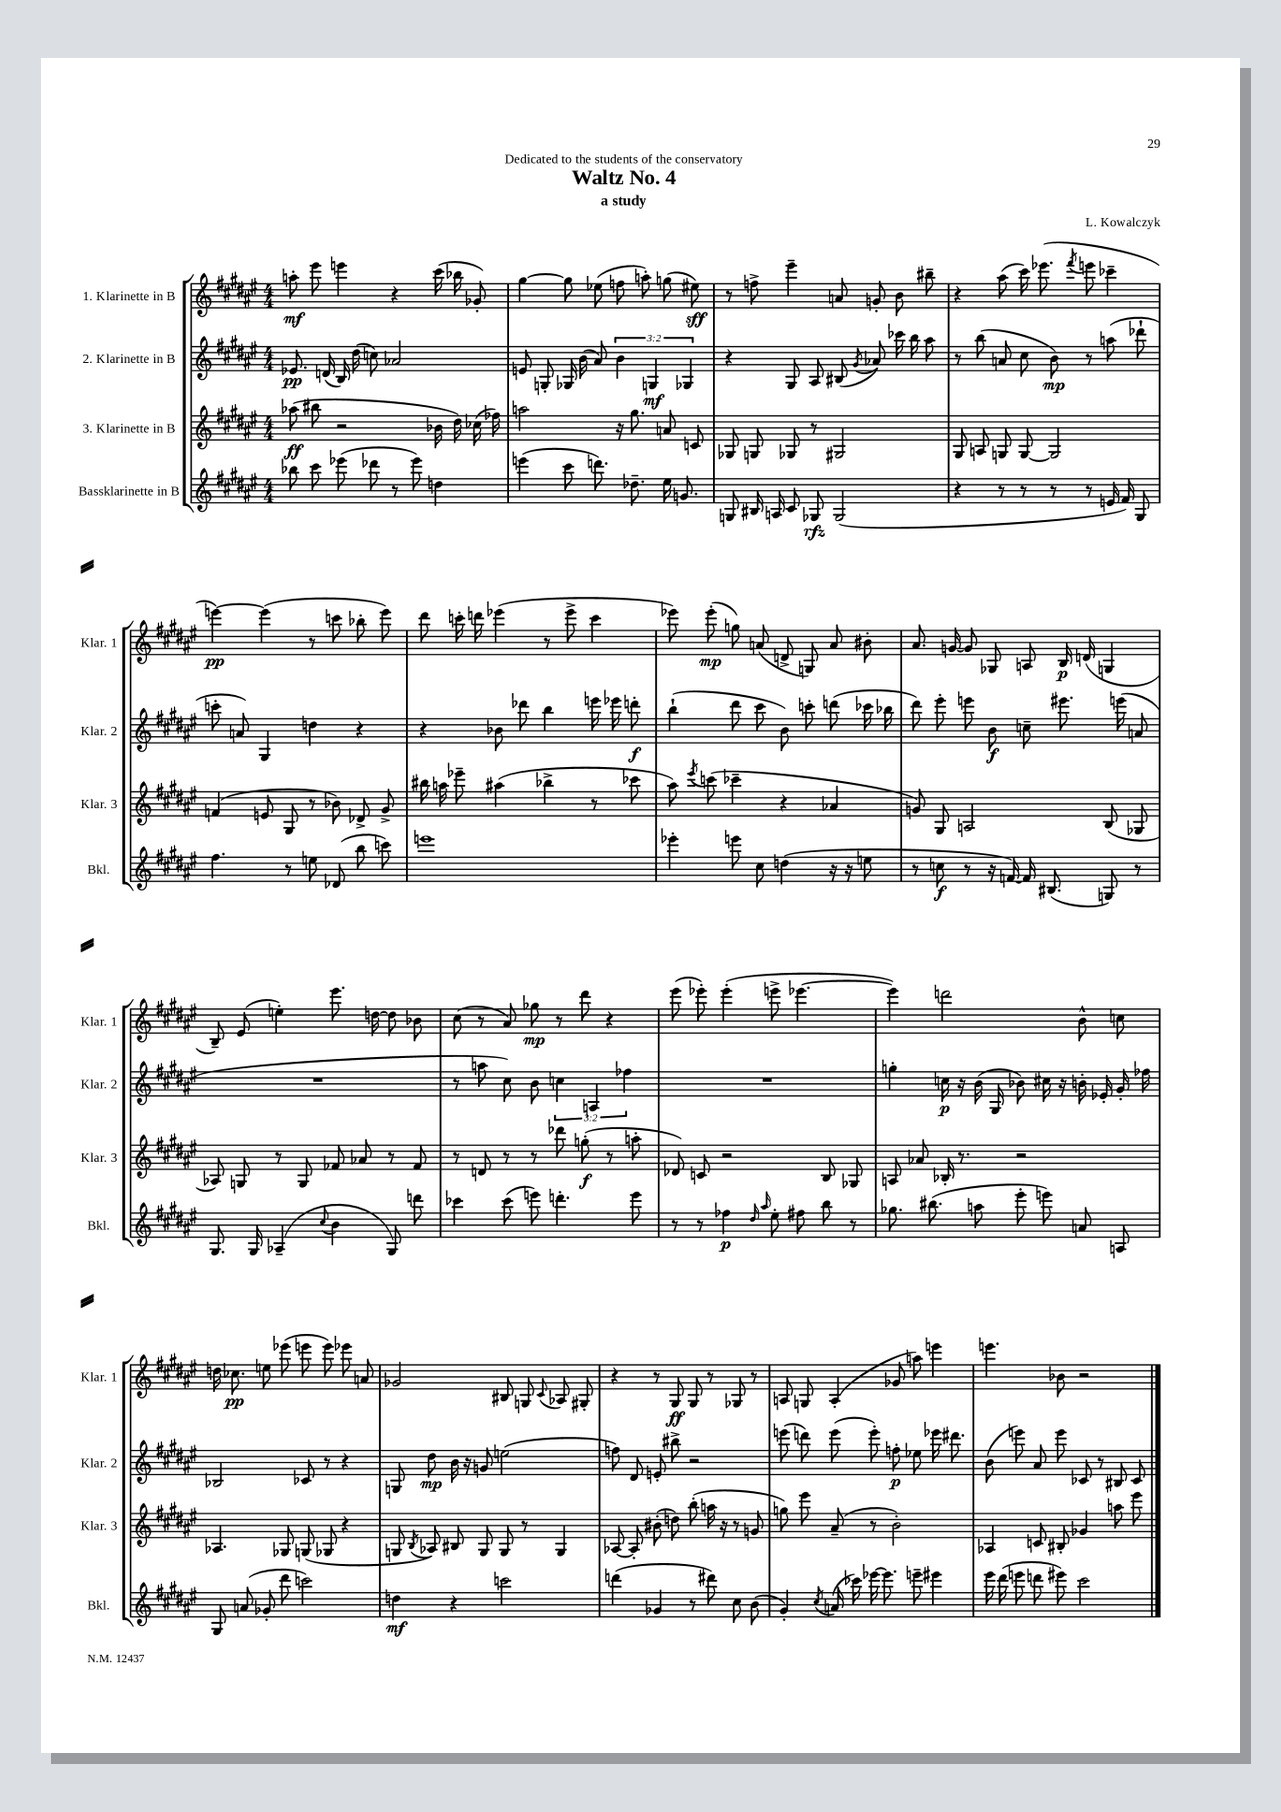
\header { title = "Waltz No. 4" composer = "L. Kowalczyk" subtitle = "a study" dedication = "Dedicated to the students of the conservatory" }
<<
\new StaffGroup <<
\new Staff = "s0" \with { instrumentName = "1. Klarinette in B" shortInstrumentName = "Klar. 1" } {
    \clef treble \key fis \major \numericTimeSignature \time 4/4
    \autoBeamOff a''8-.\mf eis'''8 e'''4 r4 cis'''16( bes''16 ges'8-.) |
    gis''4~ gis''8 ees''8( f''8 a''8-.) g''8( eis''8\sff) |
    r8 f''8-> eis'''4-- a'8 g'8-. b'8 bis''8-- |
    r4 ais''8( cis'''16) ees'''8.( \acciaccatura { fis'''8 } e'''8 ces'''4-- |
    e'''4~\pp) e'''4( r8 c'''8 bes''8-. e'''8) |
    dis'''8 c'''16-. d'''16 ees'''4( r8 ees'''8-> c'''4 |
    ees'''8) ees'''8-.\mp( g''8) a'8( d'8-> g8) a'8 bis'8-. |
    ais'8. g'16~ g'8 ges8 a8 b16\p d'16( g4 |
    b8--) eis'8( e''4-.) eis'''8. d''16~ d''8 bes'8 |
    cis''8( r8 ais'8) ges''8\mp r8 dis'''8 r4 |
    eis'''8( ees'''8-.) ees'''4-.( e'''8-> ees'''4.~ |
    ees'''4) d'''2 b'8-^ c''8 |
    d''16 ces''8.\pp e''8 ees'''8( e'''8 e'''8) ees'''8 a'8 |
    ges'2 bis8 g8 \appoggiatura { cis'8 } aes8 gis8-. |
    r4 r8 gis8\ff gis8 r8 ges8 r8 |
    a8 g8 a4-.( ges'8 a''8) e'''4 |
    e'''4. bes'8 r2 \bar "|." |
}
\new Staff = "s1" \with { instrumentName = "2. Klarinette in B" shortInstrumentName = "Klar. 2" } {
    \clef treble \key fis \major \numericTimeSignature \time 4/4 \override Staff.TupletNumber.text = #tuplet-number::calc-fraction-text
    \autoBeamOff ees'8.\pp d'16( b16) dis''16( c''8) aes'2 |
    e'8 g8-. ges16 b'16( ais'8) \tuplet 3/2 { b'4 g4\mf ges4 } |
    r4 gis8 ais8 bis8( \acciaccatura { gis'8 } aes'8) ces'''16 b''16 ais''8 |
    r8 b''8( a'8 cis''8 b'8\mp) r8 a''8( des'''8-! |
    c'''8-. a'8) gis4 d''4 r4 |
    r4 bes'8 des'''8 b''4 e'''16 ees'''16 d'''8-.\f |
    b''4-!( dis'''8 cis'''8 b'8) c'''8-. d'''8( ces'''16 bes''16 |
    dis'''8) eis'''8-. e'''8 b'8\f c''8-- eis'''8. e'''16( a'8 |
    R1 |
    r8 a''8 cis''8) b'8 \tuplet 3/2 { c''4 a4 fes''4 } |
    R1 |
    g''4-. c''16\p r16 b'16( gis16 bes'8) cis''16 r16 b'16-. ees'16-. gis'16-. fes''16 |
    bes2 ces'8 r8 r4 |
    g8 dis''8\mp b'16 r16 g'8 e''2( |
    f''8) dis'8 e'8-. bis''8-> r2 |
    e'''8( d'''8) e'''8( e'''8-.) f''8-.\p ees''8 ees'''16 dis'''8. |
    b'8( e'''8) ais'8 e'''8 ces'8 r8 bis8 ces'8 \bar "|." |
}
\new Staff = "s2" \with { instrumentName = "3. Klarinette in B" shortInstrumentName = "Klar. 3" } {
    \clef treble \key fis \major \numericTimeSignature \time 4/4
    \autoBeamOff aes''8\ff( bis''8 r2 bes'16 dis''16) ces''16( fes''16) |
    a''2 r16 gis''8. a'8 c'8 |
    ges8 g8 ges8 r8 gis2 |
    gis8 a8 g8 g8~ g2 |
    f'4( e'8 gis8 r8 bes'8) des'8-> gis'8-> |
    bis''16 a''16 ees'''8-- ais''4( bes''4-> r8 ces'''8 |
    ais''8) \acciaccatura { eis'''8 } c'''8( ces'''4-- r4 aes'4 |
    g'8) gis8 a2 b8( ges8 |
    aes8) g8 r8 g8 fes'8 aes'8 r8 fes'8 |
    r8 d'8 r8 r8 des'''8 g''8-.\f( r8 a''8-. |
    des'8) c'8 r2 b8 ges8 |
    a8 aes'8 bes16-. r8. r2 |
    aes4. ges8 g8( ges8 r4 |
    g8 \acciaccatura { b8 } aes8) bis8 g8 g8 r8 g4 |
    aes8~ aes8-. bis'8-.( d''8) b''8-.( a''16 r16 r8 g'8 |
    g''8) eis'''8 ais'8--( r8 b'2-.) |
    aes4 c'8 bis8-. ges'4 a''8 eis'''8 \bar "|." |
}
\new Staff = "s3" \with { instrumentName = "Bassklarinette in B" shortInstrumentName = "Bkl." } {
    \clef treble \key fis \major \numericTimeSignature \time 4/4
    \autoBeamOff bes''8 cis'''8 ees'''8( des'''8 r8 ees'''8) d''4 |
    e'''4( cis'''8 d'''8.) des''8.-- eis''16 g'8. |
    g8 bis16 a16 cis'8 ges8\rfz ges2( |
    r4 r8 r8 r8 r8 e'16 fis'16) gis8 |
    fis''4. r8 e''8 des'8( b''8 c'''8) |
    e'''1 |
    ees'''4-. e'''8 cis''8 d''4( r16 r16 e''8 |
    r8 c''8\f r8 r16 f'16~) f'16 bis8.( g8) r8 |
    gis8. gis16 aes4--( \appoggiatura { cis''8 } b'4 gis8) d'''8 |
    ces'''4 ces'''8( e'''8) d'''4.-. e'''8 |
    r8 r8 fes''4\p \grace { dis''16 ais''16 } eis''8-. fis''8 b''8 r8 |
    ges''8. bis''8.( a''8 eis'''8-. e'''8) a'8 a8 |
    gis8 a'8( ges'8-. dis'''8 c'''2) |
    d''4\mf r4 c'''2 |
    d'''4( ges'4 r8 dis'''8) cis''8 b'8( |
    gis'4-.) \acciaccatura { cis''8 } a'16( ces'''16) ees'''16~ ees'''8. e'''8-- eis'''4 |
    eis'''16 dis'''16( e'''8 d'''8 eis'''8) cis'''2 \bar "|." |
}
>>
>>
\layout { \context { \Score \remove "Bar_number_engraver" } }
